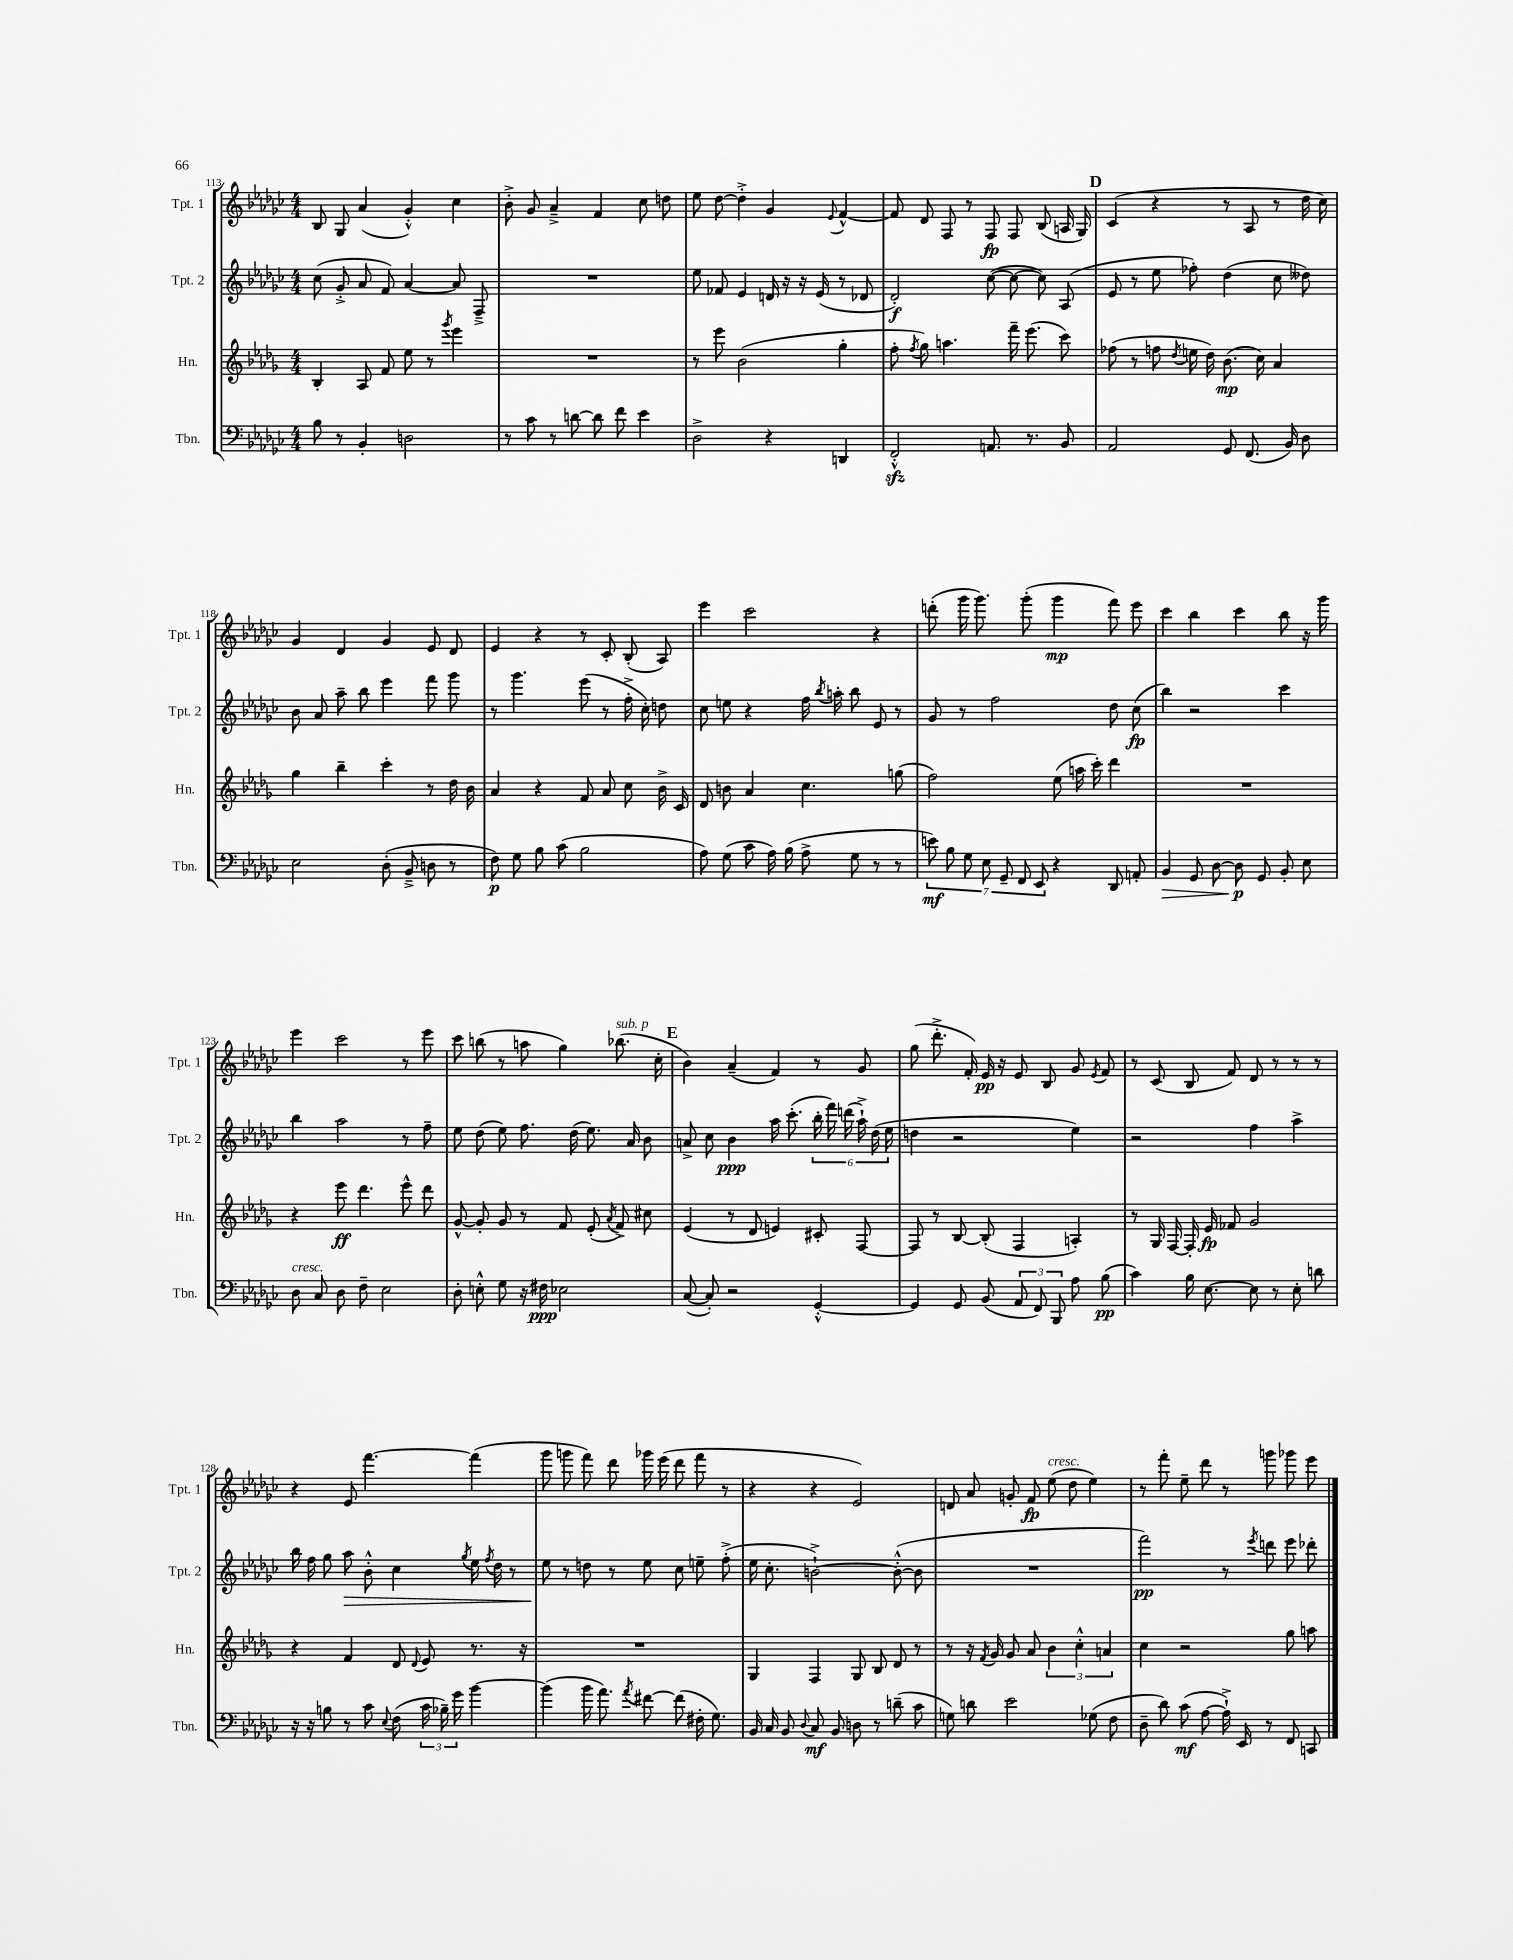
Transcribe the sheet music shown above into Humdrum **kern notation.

**kern	**dynam	**kern	**dynam	**kern	**dynam	**kern	**dynam
*part4	*part4	*part3	*part3	*part2	*part2	*part1	*part1
*staff4	*staff4	*staff3	*staff3	*staff2	*staff2	*staff1	*staff1
*I"Tbn.	*	*I"Hn.	*	*I"Tpt. 2	*	*I"Tpt. 1	*
*I'Tbn.	*	*I'Hn.	*	*I'Tpt. 2	*	*I'Tpt. 1	*
*clefF4	*	*clefG2	*	*clefG2	*	*clefG2	*
*k[b-e-a-d-g-c-]	*	*k[b-e-a-d-g-]	*	*k[b-e-a-d-g-c-]	*	*k[b-e-a-d-g-c-]	*
*M4/4	*	*M4/4	*	*M4/4	*	*M4/4	*
=113	=113	=113	=113	=113	=113	=113	=113
8B-\	.	4B-'/	.	(8cc-\	.	8B-/	.
8r	.	.	.	8g-'^/	.	8G-/	.
4BB-'/	.	8A-/	.	8a-/	.	(4a-/	.
.	.	8f/	.	8f/)	.	.	.
2Dn\	.	8ee-\	.	[4a-/	.	4g-'^^/)	.
.	.	8r	.	.	.	.	.
.	.	8qggg-/	.	.	.	.	.
.	.	4eee-\	.	8a-/]	.	4cc-\	.
.	.	.	.	8F~^/	.	.	.
=114	=114	=114	=114	=114	=114	=114	=114
8r	.	1r	.	1r	.	8b-'^\	.
8c-\	.	.	.	.	.	8g-/	.
8r	.	.	.	.	.	4a-~^/	.
[8dn\	.	.	.	.	.	.	.
8d\]	.	.	.	.	.	4f/	.
8f\	.	.	.	.	.	.	.
4e-\	.	.	.	.	.	8cc-\	.
.	.	.	.	.	.	8ddn\	.
=115	=115	=115	=115	=115	=115	=115	=115
2D-^\	.	8r	.	8ee-\	.	8ee-\	.
.	.	8eee-\	.	8f-X/	.	[8dd-\	.
.	.	(2b-\	.	4e-/	.	4dd-'^\]	.
4r	.	.	.	16dn/	.	4g-/	.
.	.	.	.	16r	.	.	.
.	.	.	.	16r	.	.	.
.	.	.	.	(16e-/	.	.	.
.	.	.	.	.	.	8qqe-/	.
4DDn/	.	4gg-'\	.	8r	.	[4f^^/	.
.	.	.	.	8d-X/	.	.	.
=116	=116	=116	=116	=116	=116	=116	=116
2FFzz'^^/	.	8ff'\	.	2d-'/)	f	8f/]	.
.	.	8qff/	.	.	.	.	.
.	.	8gg-\)	.	.	.	8d-/	.
.	.	4.aan\	.	.	.	8F/	.
.	.	.	.	.	.	8r	.
8.AAn/	.	.	.	([8cc-\	.	8F/	fp
.	.	16fff~\	.	8cc-\_	.	8F/	.
8.r	.	(8.eee-\	.	.	.	.	.
.	.	.	.	8cc-\])	.	(8B-/	.
8BB-/	.	8ccc\)	.	(8A-/	.	16An/	.
.	.	.	.	.	.	16G-/)	.
!!LO:REH:place=s1:t=D
=117	=117	=117	=117	=117	=117	=117	=117
2AA-/	.	(8ff-X\	.	8e-/	.	(4c-/	.
.	.	8r	.	8r	.	.	.
.	.	8ffn\	.	8ee-\	.	4r	.
.	.	8qdd-/	.	.	.	.	.
.	.	16een\	.	8ff-X'\)	.	.	.
.	.	16dd-\)	.	.	.	.	.
8GG-/	.	(8.b-\	mp	(4dd-\	.	8r	.
(8.FF/	.	.	.	.	.	8A-/	.
.	.	16cc\)	.	.	.	.	.
.	.	4a-/	.	8cc-\	.	8r	.
16BB-/)	.	.	.	.	.	.	.
8D-\	.	.	.	8dd--X\)	.	16dd-\	.
.	.	.	.	.	.	16cc-\)	.
!!LO:LB:g=z
=118	=118	=118	=118	=118	=118	=118	=118
2E-\	.	4gg-\	.	8b-\	.	4g-/	.
.	.	.	.	8a-/	.	.	.
.	.	4bb-~\	.	8aa-~\	.	4d-/	.
.	.	.	.	8bb-\	.	.	.
(8D-'\	.	4ccc'\	.	4eee-\	.	4g-/	.
8BB-~^/	.	.	.	.	.	.	.
8Dn\	.	8r	.	8fff\	.	8e-/	.
8r	.	16dd-\	.	8ggg-\	.	8d-/	.
.	.	16b-\	.	.	.	.	.
=119	=119	=119	=119	=119	=119	=119	=119
8F\)	p	4a-/	.	8r	.	4e-/	.
8G-\	.	.	.	4.ggg-\	.	.	.
8B-\	.	4r	.	.	.	4r	.
(8c-\	.	.	.	.	.	.	.
2B-\	.	8f/	.	(8eee-\	.	8r	.
.	.	8a-/	.	8r	.	8c-'/	.
.	.	8cc\	.	16ff'^\	.	(8B-'/	.
.	.	.	.	16cc-'\)	.	.	.
.	.	16b-^\	.	8ddn\	.	8A-/)	.
.	.	16c/	.	.	.	.	.
=120	=120	=120	=120	=120	=120	=120	=120
8A-\)	.	8d-/	.	8cc-\	.	4eee-\	.
(8G-\	.	8bn\	.	8een\	.	.	.
8c-\	.	4a-/	.	4r	.	2ccc-\	.
16A-\)	.	.	.	.	.	.	.
(16B-\	.	.	.	.	.	.	.
8A-^\	.	4.cc\	.	16ff\	.	.	.
.	.	.	.	8qbb-/	.	.	.
.	.	.	.	16aan'\	.	.	.
8G-\	.	.	.	8bb-\	.	.	.
8r	.	.	.	8e-/	.	4r	.
8r	.	(8ggn\	.	8r	.	.	.
=121	=121	=121	=121	=121	=121	=121	=121
14en\)	mf	2ff\)	.	8g-/	.	(8dddn'\	.
14B-\	.	.	.	.	.	.	.
.	.	.	.	8r	.	16ggg-\	.
14G-\	.	.	.	.	.	.	.
.	.	.	.	.	.	8.ggg-\)	.
14E-\	.	.	.	.	.	.	.
.	.	.	.	2ff\	.	.	.
14GG-~/	.	.	.	.	.	.	.
14FF/	.	.	.	.	.	.	.
.	.	.	.	.	.	(8ggg-'\	.
14EE-/	.	.	.	.	.	.	.
4r	.	(8ee-\	.	.	.	4ggg-\	mp
.	.	16aan\	.	.	.	.	.
.	.	16ccc'\)	.	.	.	.	.
8DD-/	.	4ddd-\	.	8dd-\	.	8fff\)	.
8AAn'/	.	.	.	(8cc-\	fp	8eee-\	.
=122	=122	=122	=122	=122	=122	=122	=122
!	!LO:HP:b	!	!	!	!	!	!
4BB-/	>	1r	.	4bb-\)	.	4ccc-\	.
8GG-/	.	.	.	2r	.	4bb-\	.
[8D-\	.	.	.	.	.	.	.
8D-\]	p	.	.	.	.	4ccc-\	.
8GG-/	]	.	.	.	.	.	.
8BB-'/	.	.	.	4ccc-\	.	8bb-\	.
8E-\	.	.	.	.	.	16r	.
.	.	.	.	.	.	16ggg-\	.
!!LO:LB:g=z
=123	=123	=123	=123	=123	=123	=123	=123
!LO:TX:a:i:t=cresc.	!	!	!	!	!	!	!
8D-\	.	4r	.	4bb-\	.	4eee-\	.
8C-/	.	.	.	.	.	.	.
8D-\	.	8eee-\	ff	2aa-\	.	2ccc-\	.
8F~\	.	4.ddd-\	.	.	.	.	.
2E-\	.	.	.	.	.	.	.
.	.	8eee-^^\	.	8r	.	8r	.
.	.	8ddd-\	.	8ff~\	.	8eee-\	.
=124	=124	=124	=124	=124	=124	=124	=124
8D-'\	.	[8g-^^/	.	8ee-\	.	8ccc-\	.
8En'^^\	.	8g-'/]	.	(8dd-\	.	(8bbn\	.
8G-\	.	8g-/	.	8ee-\)	.	8r	.
16r	.	8r	.	8.ff\	.	8aan\	.
16F#X\	ppp	.	.	.	.	.	.
2E-X\	.	8f/	.	.	.	4gg-\)	.
.	.	.	.	(16dd-\	.	.	.
.	.	(8e-'/	.	8.ee-\)	.	.	.
.	.	8qa-/	.	.	.	.	.
!	!	!	!	!	!	!LO:TX:a:i:t=sub. p	!
.	.	8f^/)	.	.	.	(8.bb-X\	.
.	.	.	.	16a-/	.	.	.
.	.	8cc#X\	.	8b-\	.	.	.
.	.	.	.	.	.	16cc-'\	.
!!LO:REH:place=s1:t=E
=125	=125	=125	=125	=125	=125	=125	=125
([8C-/	.	(4e-/	.	8an^/	.	4b-\)	.
8C-'/])	.	.	.	8cc-\	.	.	.
2r	.	8r	.	4b-\	ppp	(4a-~/	.
.	.	8d-/	.	.	.	.	.
.	.	4en/)	.	16aa-\	.	4f/)	.
.	.	.	.	(8.ccc-'\	.	.	.
[4GG-'^^/	.	8c#X'/	.	24bb-'\	.	8r	.
.	.	.	.	24fff\)	.	.	.
.	.	.	.	(24dddn\	.	.	.
.	.	[8F/	.	24aa-`^\)	.	8g-/	.
.	.	.	.	(24dd-\	.	.	.
.	.	.	.	24ee-\	.	.	.
=126	=126	=126	=126	=126	=126	=126	=126
4GG-/]	.	8F/]	.	4ddn\	.	(8gg-\	.
.	.	8r	.	.	.	8.ddd-'^\	.
8GG-/	.	[8B-/	.	2r	.	.	.
.	.	.	.	.	.	16f'/)	.
(8BB-/	.	(8B-'/]	.	.	.	16e-/	pp
.	.	.	.	.	.	16r	.
12AA-/	.	4F/	.	.	.	8e-/	.
12FF/)	.	.	.	.	.	.	.
.	.	.	.	.	.	8B-/	.
12BBB-/	.	.	.	.	.	.	.
8A-\	.	4An'/)	.	4ee-\)	.	8g-/	.
.	.	.	.	.	.	8qe-/	.
(8B-\	pp	.	.	.	.	8f/	.
=127	=127	=127	=127	=127	=127	=127	=127
4c-\)	.	8r	.	2r	.	8r	.
.	.	16G-/	.	.	.	(8c-/	.
.	.	[16F/	.	.	.	.	.
16B-\	.	16F'/]	.	.	.	8B-/	.
[8.E-\	.	16e-/	fp	.	.	.	.
.	.	8f-X/	.	.	.	8f/)	.
8E-\]	.	2g-/	.	4ff\	.	8d-/	.
8r	.	.	.	.	.	8r	.
8E-'\	.	.	.	4aa-^\	.	8r	.
8dn\	.	.	.	.	.	8r	.
!!LO:LB:g=z
=128	=128	=128	=128	=128	=128	=128	=128
16r	.	4r	.	16bb-\	.	4r	.
16r	.	.	.	16ff\	.	.	.
8Bn\	.	.	.	8gg-\	.	.	.
!	!	!	!	!	!LO:HP:b	!	!
8r	.	4f/	.	8aa-\	>	8e-/	.
8c-\	.	.	.	8b-'^^\	.	[4.fff\	.
8qqE-/	.	.	.	.	.	.	.
(8F\	.	8d-/	.	4cc-\	.	.	.
.	.	8qqd-/	.	.	.	.	.
24c-\	.	8e-/	.	.	.	.	.
24B-X~\)	.	.	.	.	.	.	.
24g-\	.	.	.	.	.	.	.
.	.	.	.	8qgg-/	.	.	.
[4b-\	.	8.r	.	16ee-\	.	(4fff\]	.
.	.	.	.	8qff/	.	.	.
.	.	.	.	16dd-\	.	.	.
.	.	.	.	8r	.	.	.
.	.	16r	.	.	.	.	.
=129	=129	=129	=129	=129	=129	=129	=129
(4b-\]	.	1r	.	8ee-\	.	8ggg-\	.
.	.	.	.	8r	]	8gggn\	.
16b-\	.	.	.	8ddn\	.	8fff\)	.
8.a-\)	.	.	.	.	.	.	.
.	.	.	.	8r	.	8ddd-\	.
8qa-/	.	.	.	.	.	.	.
[8f#X\	.	.	.	8ee-\	.	16ggg-X\	.
.	.	.	.	.	.	(16eee-\	.
(8f#\]	.	.	.	8cc-\	.	8ddd-\	.
16F#X'\	.	.	.	8een~\	.	8fff\	.
8.G-\)	.	.	.	.	.	.	.
.	.	.	.	(8ff'^\	.	8r	.
=130	=130	=130	=130	=130	=130	=130	=130
16BB-/	.	4G-/	.	16ee-\	.	4r	.
16C-/	.	.	.	8.cc-'\	.	.	.
8BB-/	.	.	.	.	.	.	.
8qqD-/	.	.	.	.	.	.	.
8C-/	mf	4F/	.	[2bn`^\)	.	4r	.
8BB-/	.	.	.	.	.	.	.
8Dn\	.	8G-/	.	.	.	2e-/)	.
8r	.	8B-/	.	.	.	.	.
(8dn~\	.	8d-/	.	(8b'^^\_	.	.	.
8c-\	.	8r	.	8b\]	.	.	.
=131	=131	=131	=131	=131	=131	=131	=131
8Gn\)	.	8r	.	1r	.	8dn/	.
8dn\	.	16r	.	.	.	8a-/	.
.	.	8qf/	.	.	.	.	.
.	.	16g-/	.	.	.	.	.
2e-\	.	8g-/	.	.	.	8gn'/	.
.	.	8a-/	.	.	.	8f/	fp
!	!	!	!	!	!	!LO:TX:a:i:t=cresc.	!
.	.	6b-\	.	.	.	(8ee-\	.
.	.	.	.	.	.	8dd-\	.
.	.	6cc'^^\	.	.	.	.	.
(8G-X\	.	.	.	.	.	4ee-\)	.
.	.	6an/	.	.	.	.	.
8F\	.	.	.	.	.	.	.
=132	=132	=132	=132	=132	=132	=132	=132
8D-~\	.	4cc\	.	2fff\)	pp	8r	.
8d-\)	.	.	.	.	.	8fff'\	.
(8c-\	mf	2r	.	.	.	8ee-~\	.
[8A-\	.	.	.	.	.	8ddd-\	.
16A-`^\])	.	.	.	8r	.	8r	.
16EE-/	.	.	.	.	.	.	.
.	.	.	.	8qeee-/	.	.	.
8r	.	.	.	8dddn\	.	8gggn\	.
8FF/	.	8gg-\	.	8eee-\	.	8ggg-X\	.
8CCn/	.	8aan\	.	8ddd-X'\	.	8eee-\	.
==	==	==	==	==	==	==	==
*-	*-	*-	*-	*-	*-	*-	*-
